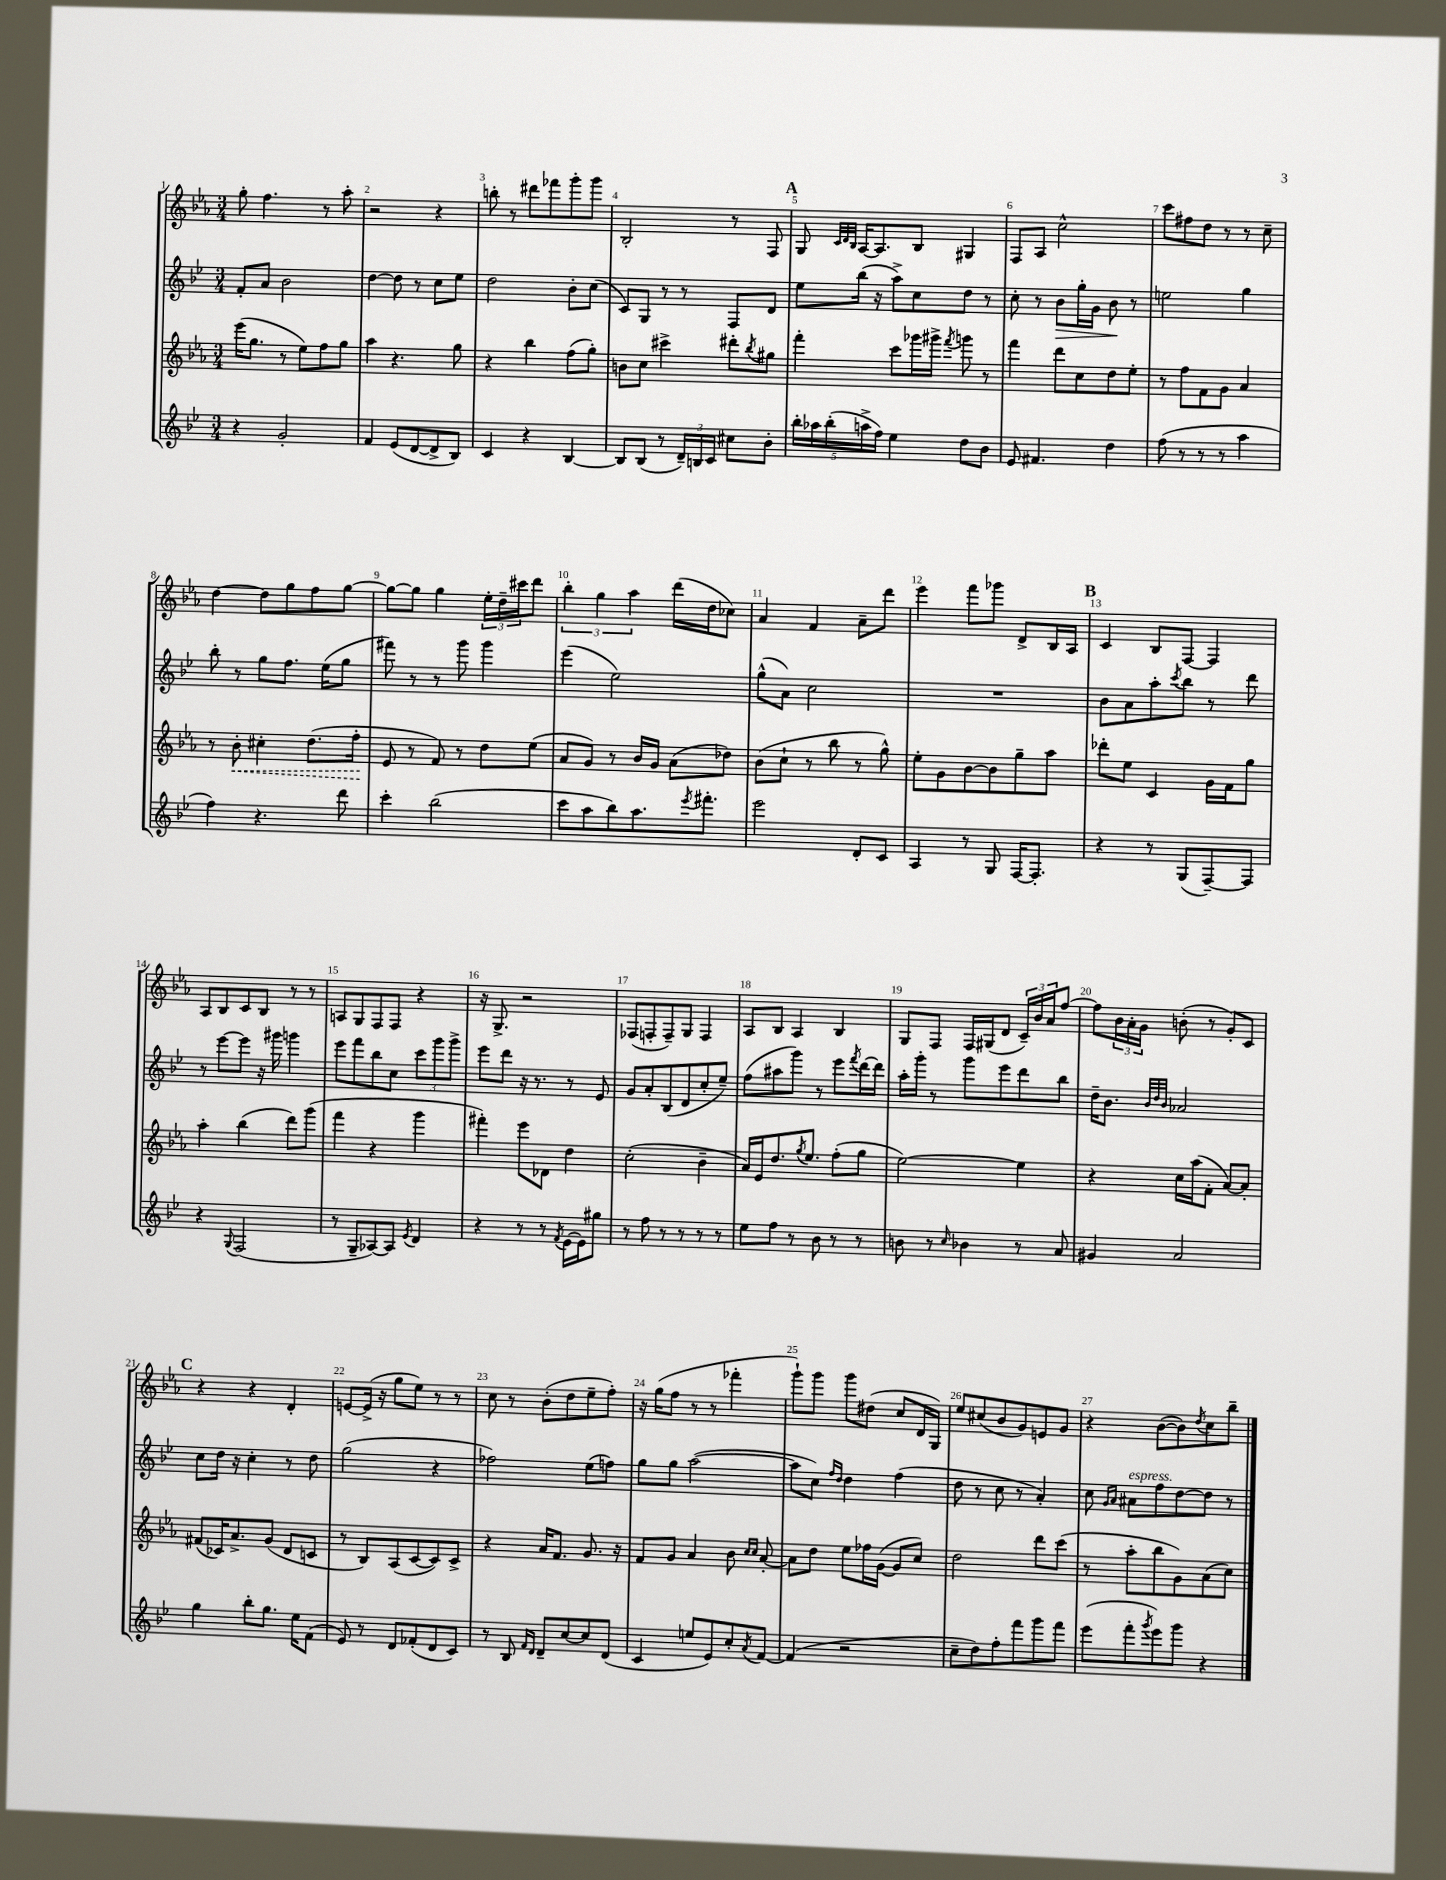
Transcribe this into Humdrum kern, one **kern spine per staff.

**kern	**kern	**kern	**kern
*staff4	*staff3	*staff2	*staff1
*clefG2	*clefG2	*clefG2	*clefG2
*k[b-e-]	*k[b-e-a-]	*k[b-e-]	*k[b-e-a-]
*M3/4	*M3/4	*M3/4	*M3/4
4r	(16eee-\LK	8f'/L	8gg'\
.	8.gg\J	.	.
.	.	8a/J	4.ff\
2g'/	8r	2b-\	.
.	8ee-\L)	.	.
.	8ff\	.	8r
.	8gg\J	.	8aa-'\
=	=	=	=
4f/	4aa-\	[4dd\	2r
(8e-/L	4.r	8dd\]	.
[8d/	.	8r	.
8d^/]	.	8cc\L	4r
8B-/J)	8gg\	8ee-\J	.
=	=	=	=
4c/	4r	2dd\	8bb'\
.	.	.	8r
4r	4bb-\	.	8ddd#\L
.	.	.	8fff-\
[4B-/	(8ff\L	8b-'\L	8ggg'\
.	8gg'\J)	(8cc\J	8ggg\J
=	=	=	=
8B-/]L	8b\L	8c/L)	2B-'/
(8B-/J	8cc\J	8G/J	.
8r	4ccc#^\	8r	.
24d~/LL)	.	8r	.
24B/	.	.	.
24c/JJ	.	.	.
8cc#\L	8ddd#'\L	8F/L	8r
.	8qbb-/	.	.
8b-'\J	8gg#\J	8d/J	8F/
=	=	=	=
20bb-'\LL	4fff'\	8ee-\L	8G/
20aa-\	.	.	.
(20bb-'\	.	.	.
.	.	.	32qqc/LLL
.	.	.	32qqd/
.	.	.	32qqB-/JJJ
.	.	(16bb-\Jk	[16A-/LK
20aa^\	.	.	.
.	.	16r	8.A-/]
20ff\JJ)	.	.	.
4ee-\	8ccc\L	8aa^\L)	.
.	16ggg-\L	8cc\	8B-/J
.	16ggg#^\JJ	.	.
.	8qfff/	.	.
8dd\L	8ggg\	8dd\J	4G#/
8b-\J	8r	8r	.
=	=	=	=
8e-/	4fff\	8cc'\	8F/L
4.f#/	.	8r	8A-/J
.	8ddd\L	8b-\L	2cc^^\
.	8cc\	16gg'\L	.
.	.	16g\JJ	.
4dd\	8dd\	8b-\	.
.	8ee-'\J	8r	.
=	=	=	=
(8ff\	8r	2ee\	8ccc\L
8r	8ff\L	.	8ff#\
8r	8f\	.	8dd\J
8r	8g\J	.	8r
4aa\	4a-/	4gg\	8r
.	.	.	8cc~\
=	=	=	=
4ff\)	8r	8bb-'\	[4dd\
.	8b-'\	8r	.
4.r	4cc#'\	8gg\L	8dd\]L
.	.	8.ff\J	8gg\
.	(8.dd\L	.	8ff\
.	.	(16ee-\LK	.
8ddd\	.	8gg\J	[8gg\J
.	16ff'\Jk	.	.
=	=	=	=
4ccc'\	8e-/	8fff#\)	8gg\_L
.	8r	8r	8gg\]J
(2bb-\	8f/)	8r	4gg\
.	8r	8ggg\	.
.	8dd\L	4ggg\	24ee-'\LL
.	.	.	24dd~\
.	.	.	24ccc#\J
.	(8ee-\J	.	8ddd\J
=	=	=	=
8ccc\L	8a-/L	(4eee-\	6bb-'\
8aa\	8g/J)	.	.
.	.	.	6gg\
8bb-\)	8r	2ee-\)	.
.	.	.	6aa-\
8.aa\	16b-/LL	.	.
.	16g/JJ	.	.
.	(8a-\L	.	(16ddd\LL
8qeee-/	.	.	.
8.fff#'\J	.	.	16dd\J
.	8dd-\J)	.	8cc-\J)
=	=	=	=
2eee-\	(8b-\L	(8gg^^\L	4a-/
.	8cc`\J	8a\J)	.
.	8r	2cc\	4f/
.	8bb-\	.	.
8d'/L	8r	.	8a-~\L
8c/J	8gg^^\)	.	8ddd\J
=	=	=	=
4A/	8ee-'\L	2.r	4eee-\
.	8g\	.	.
8r	[8b-\	.	8fff\L
8G/	8b-\]	.	8ggg-\J
[16F/LK	8gg~\	.	8d^/L
8.F'/]J	.	.	.
.	8aa-\J	.	16B-/L
.	.	.	16A-/JJ
=	=	=	=
4r	8ddd-'\L	8b-\L	4c/
.	8ee-\J	8a\	.
8r	4c/	8aa'\	8B-/L
.	.	8qccc/	.
(8G/L	.	8bb-\J	[8F/J
[8F~/)	16g\LL	8r	4F/]
.	16f\J	.	.
8F/]J	8gg\J	8ddd\	.
=	=	=	=
4r	4aa-'\	8r	8A-/L
.	.	[8eee-\L	8B-/
8qqG/	.	.	.
(2F/	(4bb-\	8eee-\]J	8c/
.	.	16r	8B-/J
.	.	16ggg#\	.
.	8ddd\L)	4ggg\	8r
.	(8ggg\J	.	8r
=	=	=	=
8r	4fff\	8eee-\L	8A/L
8G~/L	.	8fff\	8G/
[8A-/)	4r	8bb-\	8F/
8A-/]J	.	8cc\J	8F/J
8qe-/	.	.	.
4d/	4ggg\	12ccc\L	4r
.	.	12ggg\	.
.	.	12ggg^\J	.
=	=	=	=
4r	4fff#'\)	8eee-\L	16r
.	.	.	8.G^/
.	.	8ddd\J	.
8r	8eee-\L	16r	2r
.	.	8.r	.
8r	8d-\J	.	.
8qf/	.	.	.
[16e-\LL	4dd\	8r	.
16e-\]J	.	.	.
8gg#\J	.	8e-/	.
=	=	=	=
8r	(2cc'\	8g/L	(8F-/L
8ff\	.	8a'/	8F'/
8r	.	(8B-/	8F~/)
8r	.	8d/	8G/J
8r	4b-~\	8cc'/	4F/
8r	.	8ee-~/J)	.
=	=	=	=
8ee-\L	16a-/LL)	(8ff\L	8A-/L
.	16e-/J	.	.
8ff\J	8.dd/	8aa#\	8B-/J
8r	.	8ggg\J)	4A-/
.	8qgg/	.	.
.	8.ee-/J	.	.
8b-\	.	8r	.
8r	(8ff'\L	8eee-\L	4B-/
.	.	8qfff/	.
8r	8gg\J	[16ddd\L	.
.	.	16ddd\]JJ	.
=	=	=	=
8b\	[2ee-\)	16aa'\LL	8G/L
.	.	16ggg'\JJ	.
8r	.	8r	8F/J
16qqcc/	.	.	.
4b-\	.	8ggg\L	16F/LL
.	.	.	(16G#/J
.	.	8eee-\	8d/J
8r	4ee-\]	8ddd\	24c~/LL)
.	.	.	24b-/
.	.	.	24a-/J
8a/	.	8bb-\J	[8ff/J
=	=	=	=
4g#/	4r	16dd~\LK	8ff\]L
.	.	8.b-\J	.
.	.	.	24b-\L
.	.	.	24a-'\
.	.	.	24g\JJ
.	.	32qqb-/LLL	.
.	.	32qqdd/	.
.	.	32qqb-/JJJ	.
2a/	16cc\LL	2a-/	(8b'\
.	(16aa-\J	.	.
.	8f'\J	.	8r
.	[8a-/L)	.	8g'/L)
.	8a-'/]J	.	8c/J
=	=	=	=
4gg\	(8f#/L	8cc\L	4r
.	16c-/K)	16dd\Jk	.
.	8.a-^/	16r	.
8bb-'\L	.	4cc'\	4r
8.gg\J	(8g/J	.	.
.	8d/L	8r	4d'/
16ee-\LK	.	.	.
(8f\J	8c/J	8dd\	.
=	=	=	=
8e-/)	8r	(2gg\	[8e/L
8r	8B-/L)	.	(16e^/]Jk
.	.	.	16r
8d/L	(8A-/	.	8gg\L
(8f-'/	[8c/	.	8ee-\J)
8d/	8c/])	4r	8r
8c/J)	8c^/J	.	8r
=	=	=	=
8r	4r	2ff-\)	8cc\
8B-/	.	.	8r
16qqf/LL	.	.	.
16qqd/JJ	.	.	.
8d~/L	16a-/LK	.	(8b-'\L
.	8.f/J	.	.
[8cc/	.	.	8dd\
8cc/]	8.g/	(8ee-\L	8ee-~\
(8d/J	.	8ff\J)	8ff'\J)
.	16r	.	.
=	=	=	=
4c/	8f/L	8gg\L	16r
.	.	.	(16gg\LK
.	8g/J	8gg\J	8ff\J
8ee/L	4a-/	([2aa\	8r
8e-/)	.	.	8r
8cc'/	8b-\	.	4fff-'\
.	16qqcc/LL	.	.
8qa/	16qqcc/JJ	.	.
[8f/J	[8a-'/	.	.
=	=	=	=
(4f/]	8a-\]L	8aa\]L	8ggg`\L)
.	8dd\J	8cc\J)	8ggg\J
.	.	16qqff/LL	.
.	.	16qqdd/JJ	.
2r	8ee-\L	4dd\	8ggg\L
.	16ff-\L	.	(8dd#\J
.	([16g\JJ	.	.
.	8g/]L	(4ff\	8cc/L
.	8cc/J)	.	16d/L
.	.	.	16G/JJ)
=	=	=	=
8cc~\L	2dd\	8dd\	8ee-/L
8dd\)	.	8r	(8cc#/
8ff'\	.	8cc\	8b-/
8fff\	.	8r	8g/)
8ggg\	8ddd\L	4a'/)	8e/
8fff\J	(8ccc\J	.	8g/J
=	=	=	=
(8eee-\L	8r	8cc\	4r
.	.	16qqg/LL	.
.	.	16qqa/JJ	.
8fff'\	8aa-'\L	8a#\L	.
8qggg/	.	.	.
8eee-\)	8bb-\	8ff\	([8b-\L
8ggg\J	8g\)	[8dd\	8b-\])
.	.	.	8qdd/
4r	(8a-\	8dd\]J	8cc\
.	8cc\J)	8r	8bb-~\J
==	==	==	==
*-	*-	*-	*-
